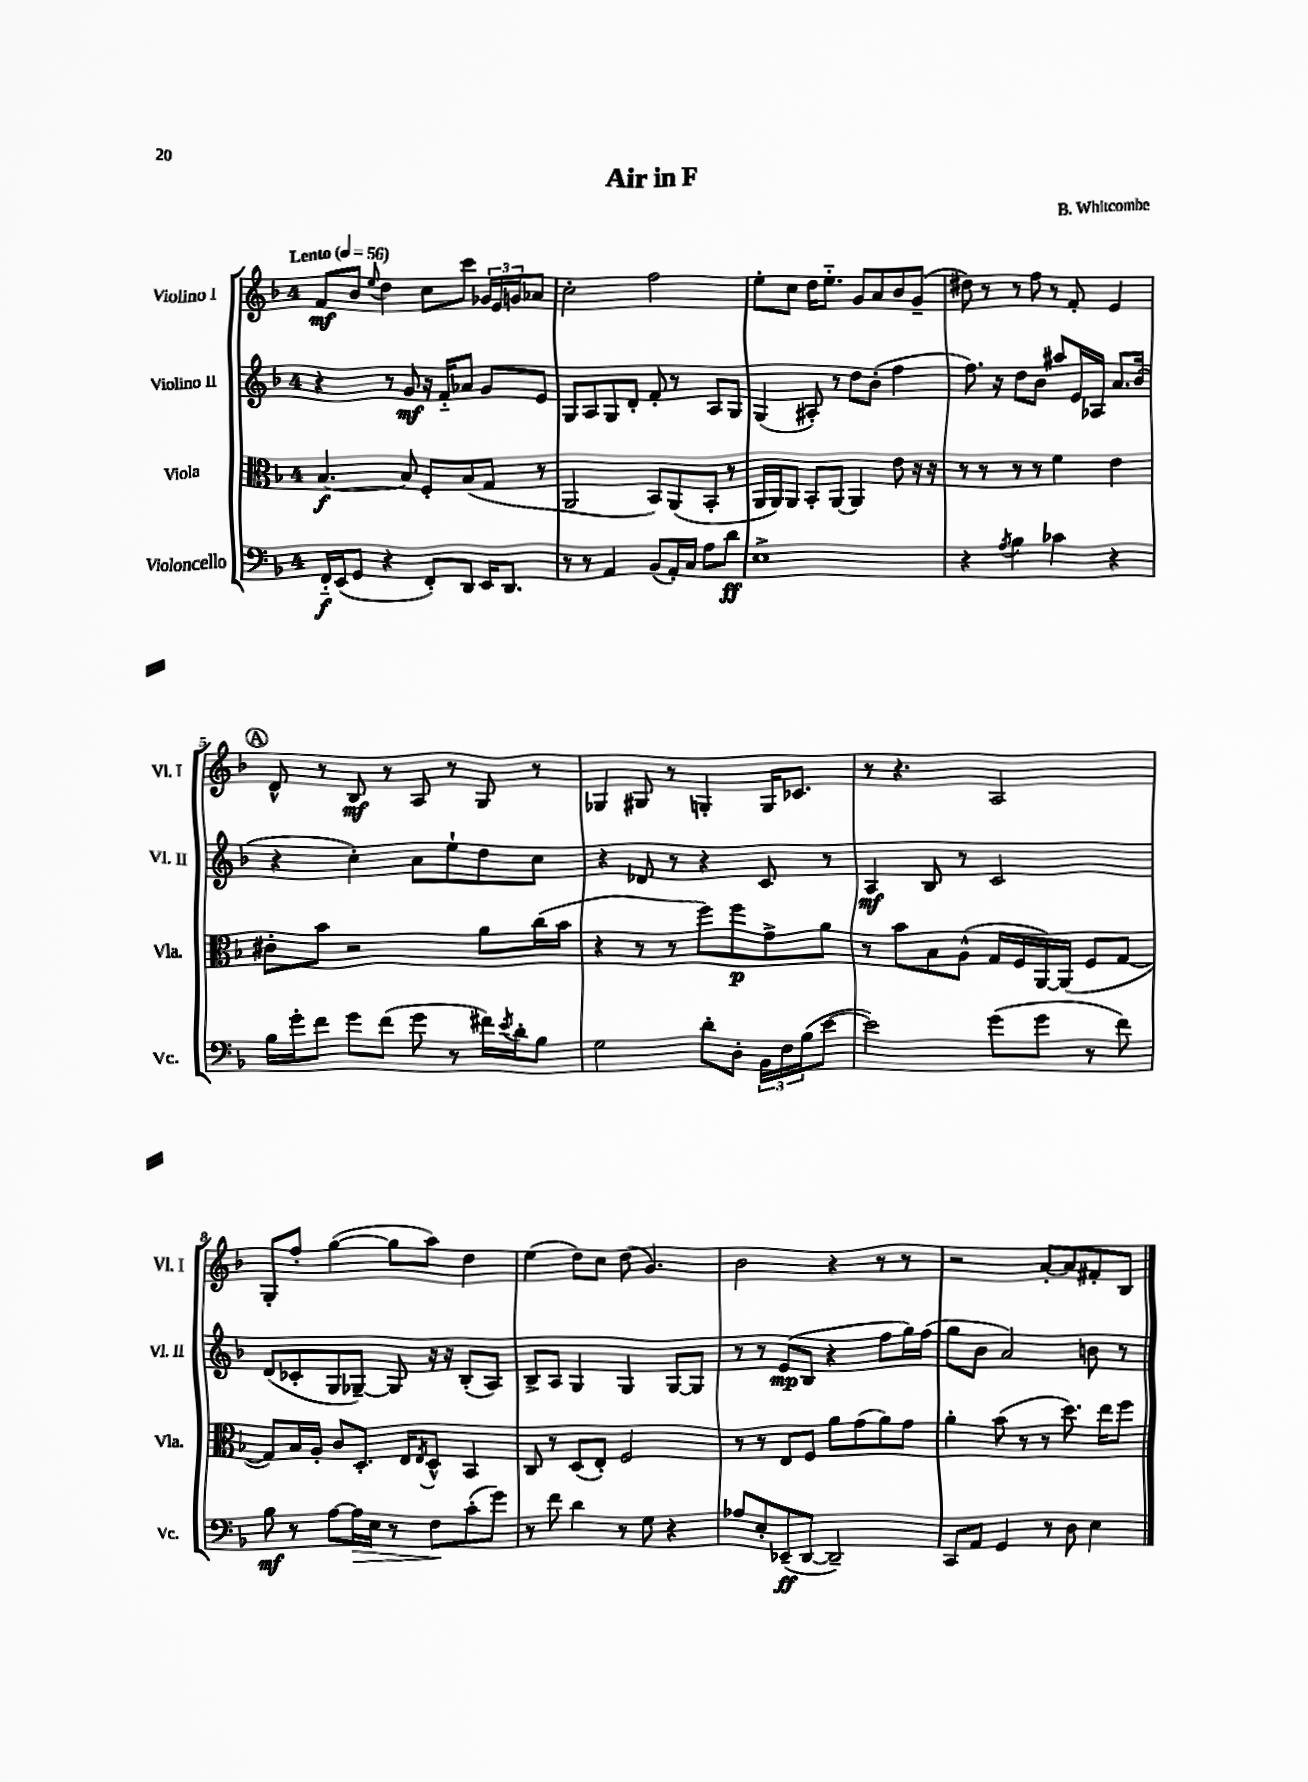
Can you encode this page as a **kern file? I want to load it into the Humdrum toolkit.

**kern	**kern	**kern	**kern
*staff4	*staff3	*staff2	*staff1
*clefF4	*clefC3	*clefG2	*clefG2
*k[b-]	*k[b-]	*k[b-]	*k[b-]
*M4/4	*M4/4	*M4/4	*M4/4
*MM56	*MM56	*MM56	*MM56
16FF'~	[4.B-	4r	8f
(16EE	.	.	.
8GG	.	.	8b-
.	.	.	8qqee
4r	.	8r	4dd
.	8B-]	8g	.
8FF')	8F'	16r	8cc
.	.	16f'~	.
8DD	(8B-	8a-	8ccc
16EE	8G	8g	24g-
.	.	.	24e
8.DD	.	.	.
.	.	.	24g
.	8r	8e	8a-
=	=	=	=
8r	2AA	8G	2cc'
8r	.	8A	.
4AA	.	8G	.
.	.	8d'	.
(8BB-	8BB-)	8f'	2ff
16AA')	(8AA	8r	.
16C	.	.	.
8A	8BB-'	8A	.
8d	8r	8G	.
=	=	=	=
1E^	16AA	(4G	8ee'
.	16AA)	.	.
.	8AA	.	8cc
.	8BB-'	8A#')	16dd
.	.	.	8.ee'~
.	[8AA	8r	.
.	4AA]	8dd	8g
.	.	(8b-'	8a
.	8e	4ff	8b-
.	16r	.	(8g~
.	16r	.	.
=	=	=	=
4r	8r	8.ff)	8dd#)
.	8r	.	8r
.	.	16r	.
8qA	.	.	.
4B-	8r	8dd	8r
.	8r	8b-	8ff
4c-	4f	8aa#	8r
.	.	16e	8f'
.	.	16A-	.
4r	4e	8.a	4e
.	.	(16b-	.
=	=	=	=
16B-	8c#'	4r	8d^^
16g'	.	.	.
8f	8b-	.	8r
8g	2r	4cc')	8B-
(8f	.	.	8r
8g	.	8a	8A
8r	.	8ee`	8r
16f#)	8a	8dd	8G
8qe	.	.	.
16d'	.	.	.
8B-	(16cc	8cc	8r
.	16b-	.	.
=	=	=	=
2G	4r	4r	4G-
.	8r	8d-	8G#
.	8r	8r	8r
8d'	8ff)	4r	4G'
8D'	8ff	.	.
24BB-	8g^	8c	16G
24F	.	.	.
.	.	.	8.c-
(24B-	.	.	.
[8e	8a	8r	.
=	=	=	=
2e])	8r	4A	8r
.	8b-	.	4.r
.	8B-	8B-	.
.	(8A^^	8r	.
(8g	16G	2c	2A
.	16F	.	.
8g	[16AA)	.	.
.	(16AA]	.	.
8r	8F	.	.
8f)	[8G	.	.
=	=	=	=
8B-	8G])	(8d	8G'
8r	16B-	8c-'	8ff'
.	16A'	.	.
[8A	8c	8G	([4gg
16A]	8.D'	[8G-~)	.
16E	.	.	.
8r	.	8G-]	8gg]
.	16E	.	.
.	8qE	.	.
8F	8D^^	16r	8aa)
.	.	16r	.
(8c'	4BB-	(8B-'	4dd
8g)	.	8A)	.
=	=	=	=
8r	8C	8B-^	(4ee
8f	8r	8A	.
4d	(8D	4G	8dd)
.	8E')	.	8cc
8r	2F	4G	(8dd
8G	.	.	4.g)
4r	.	[8G	.
.	.	8G]	.
=	=	=	=
8A-	8r	8r	2b-
8E'	8r	8r	.
(8EE-~	8E	(8e	.
[8DD	8F	8B-	.
2DD~])	8a	4r	4r
.	(8g	.	.
.	8a)	8ff	8r
.	8g	16gg)	8r
.	.	(16ff	.
=	=	=	=
8CC	4a'	8gg	2r
8AA	.	8b-	.
4GG	(8b-	2a)	.
.	8r	.	.
8r	8r	.	[8a'
8D	8.dd)	.	8a]
4E	.	8b	8f#'
.	16ee	.	.
.	8ff	8r	8B-
==	==	==	==
*-	*-	*-	*-
